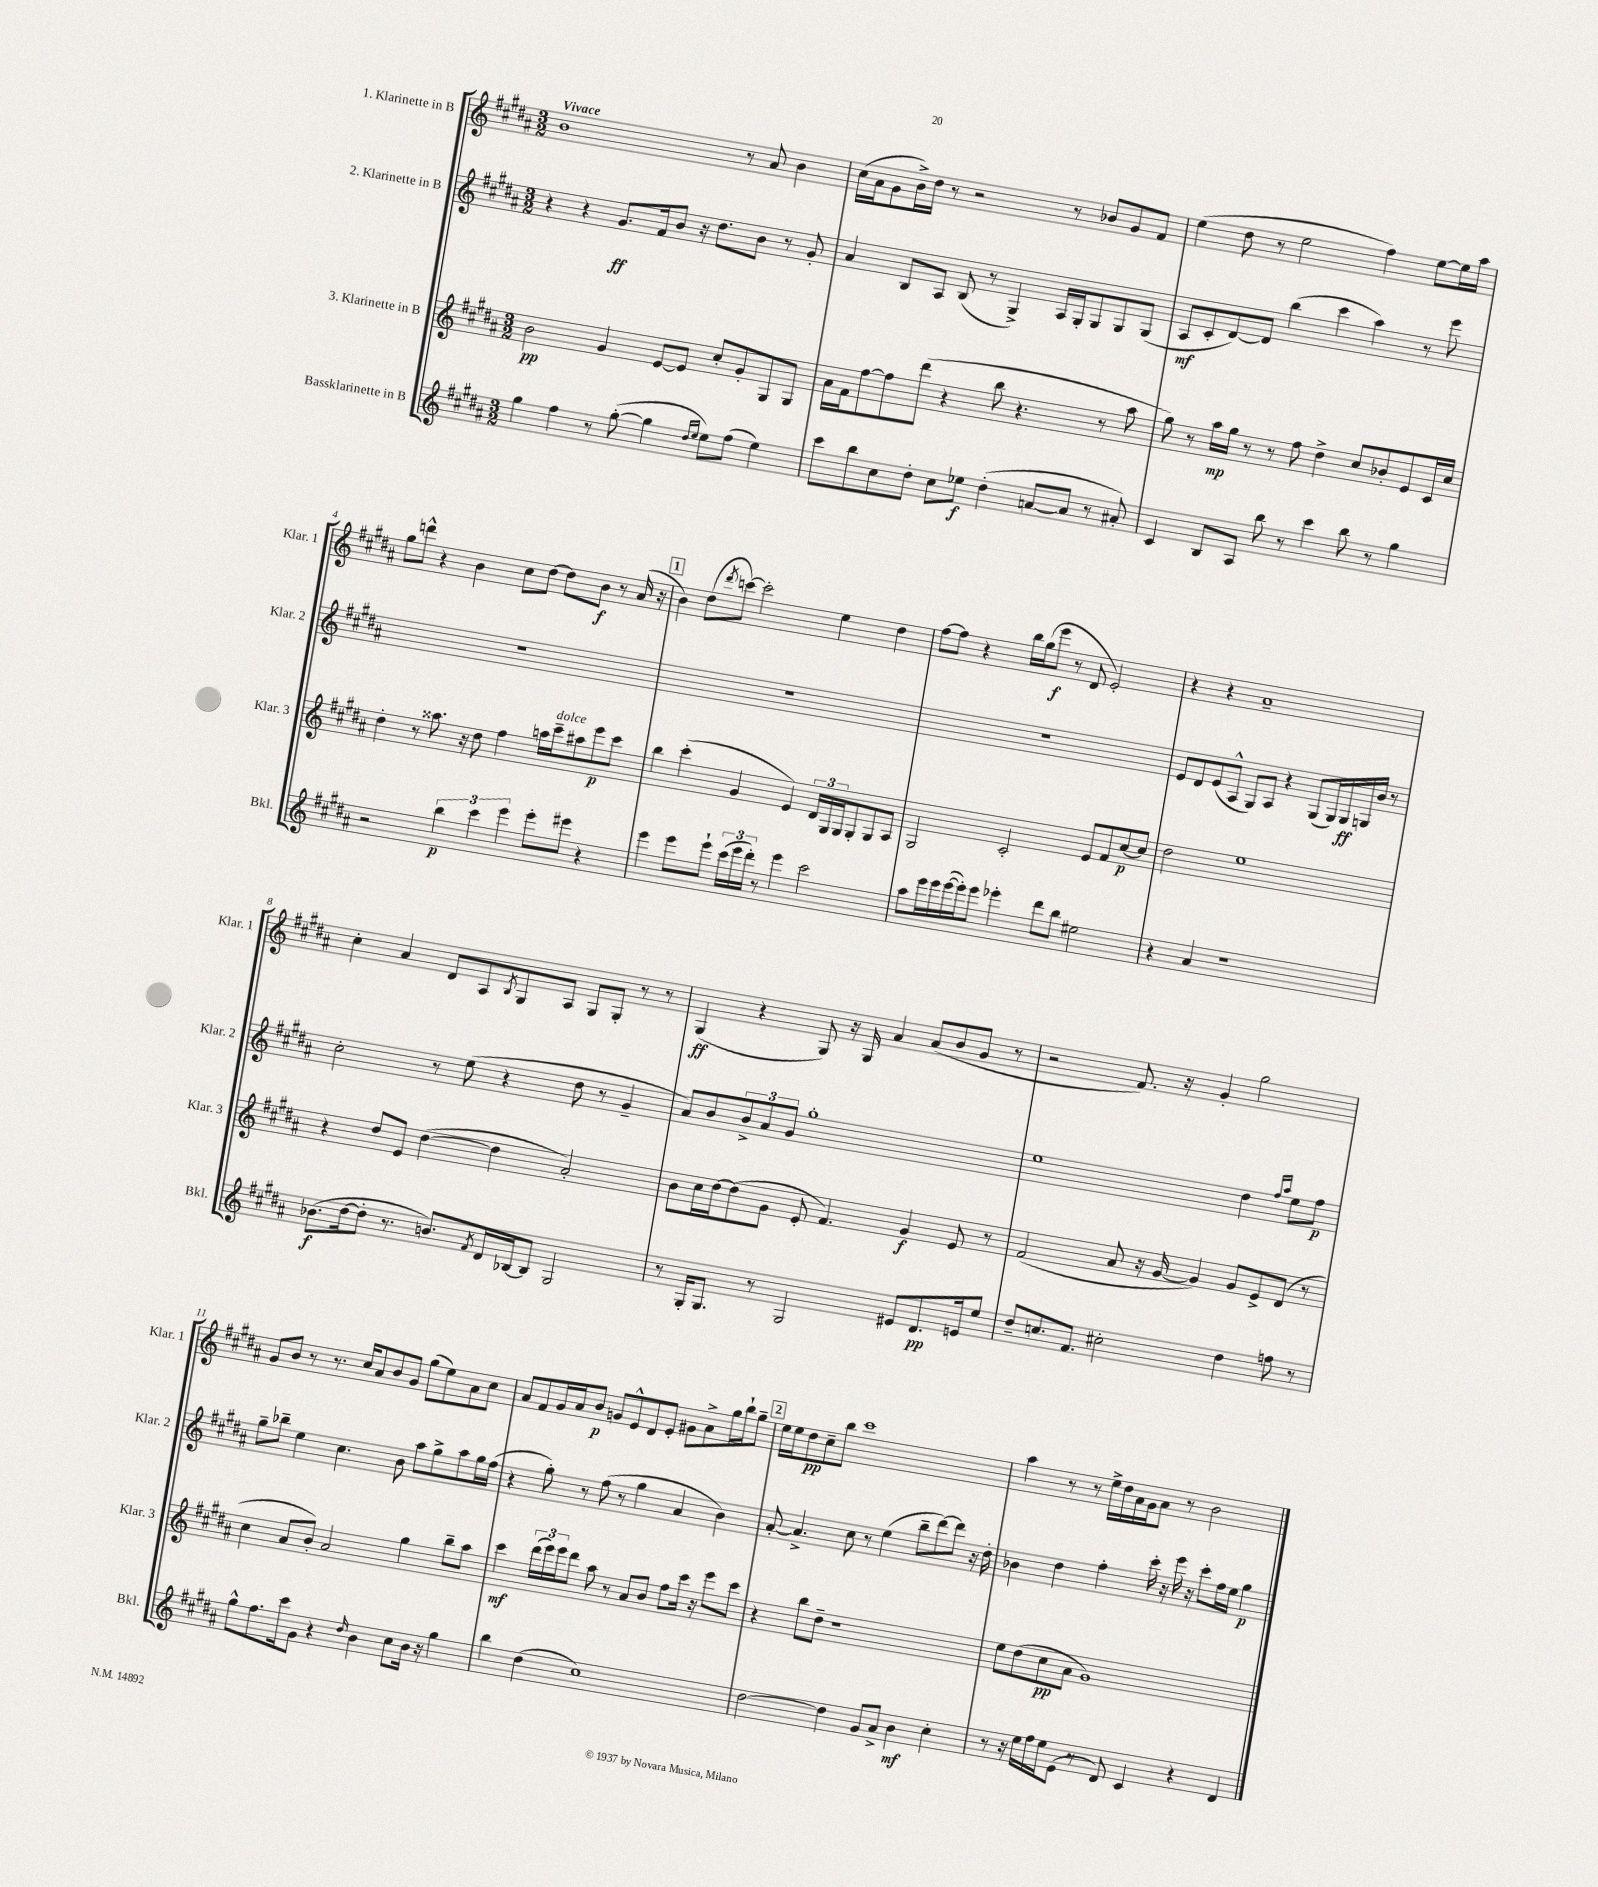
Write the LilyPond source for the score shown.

<<
\new StaffGroup <<
\new Staff = "s0" \with { instrumentName = "1. Klarinette in B" shortInstrumentName = "Klar. 1" } {
    \clef treble \key b \major \numericTimeSignature \time 3/2 \tempo "Vivace"
    b'1 r8 ais'8 b'4 |
    cis''16( ais'16 gis'8 b'16->) dis''16 r8 r2 r8 bes'8 gis'8 fis'8 |
    e''4( dis''8 r8 e''2 fis''4) e''8~ e''16 ais''16 |
    gis''8 d'''8-^ r4 b'4 cis''8 dis''8~ dis''8 b'8\f r8 ais'16( r16 |
    \mark \markup { \box "1" } b'4) dis''8( \acciaccatura { dis'''8 } c'''8~) c'''2-. e''4 dis''4 |
    fis''8~ fis''8 r4 b''16 gis''16( e'''8\f r8 dis'8 e'2-.) |
    r4 r4 ais'1-- |
    cis''4-. ais'4 dis'8 ais8 \acciaccatura { b8 } gis8 ais8 gis8 gis8-. r8 r8 |
    gis4\ff( r4 gis8) r16 gis16 ais'4 ais'8( b'8 gis'8 r8 |
    r2 fis'8.) r16 gis'4-. gis''2 |
    gis'8 b'8 r8 r8. cis''16 ais'8 b'8 gis'8 gis''8( e''8) ais'8 cis''8 |
    ais'8 fis'8 gis'16 ais'16 b'8\p g'8 e'8-^ dis'8 e'8-. gis'8 ais'8-> gis''16 b''16-! gis''8-- |
    \mark \markup { \box "2" } e''16 e''16 dis''8\pp cis''8-- b''8 cis'''1 |
    ais''4 r8 r8 e''16-> dis''16 ais'16 gis'16 ais'8 r8 b'2 \bar "|." |
}
\new Staff = "s1" \with { instrumentName = "2. Klarinette in B" shortInstrumentName = "Klar. 2" } {
    \clef treble \key b \major \numericTimeSignature \time 3/2
    r4 r4 gis'8.\ff fis'16 b'8 r16 dis''8. b'8 r8 gis'8-. |
    ais'4 b8 ais8 b8( r8 gis4->) ais16 gis16-. gis8 gis8 gis8( |
    ais8\mf cis'8-. dis'8~) dis'8 b''4( cis'''4 ais''4) r8 e'''8 |
    R1. |
    \mark \markup { \box "1" } R1. |
    R1. |
    e'8 dis'8 e'8( ais8-^ gis8) ais8 r4 gis8( gis16) gis16\ff g16 b'16 r8 |
    cis''2-. r8 e''8( r4 dis''8 r8 gis'4-- |
    ais'8) b'8 \tuplet 3/2 { b'8-> ais'8 gis'8 } gis''1-. |
    e''1 dis''4 \grace { fis''16 ais''16 } e''8 fis''8\p |
    gis''8-- bes''8-- e''4 cis''4. b'8 ais''8 gis''8-> ais''8 gis''16 fis''16( |
    r4 gis''8-.) r8 fis''8( r8 gis''4 ais'4 b'4) |
    \mark \markup { \box "2" } ais'8~-. ais'4.-> cis''8 r8 e''4( b''8-- dis'''8~) dis'''8 r16 dis''16-. |
    bes'4 dis''4 fis''4-. cis'''16-. r16 e'''16 r16 cis'''8-. fis''16 e''16 gis''4\p \bar "|." |
}
\new Staff = "s2" \with { instrumentName = "3. Klarinette in B" shortInstrumentName = "Klar. 3" } {
    \clef treble \key b \major \numericTimeSignature \time 3/2
    b'2\pp gis'4 e'8~ e'8 cis''8-. gis'8-. gis8 gis8 |
    ais'16 fis'16 fis''8~ fis''8 dis'''8( r4 b''8 r4. r8 ais''8 |
    gis''8) r8 ais''16\mp gis''16 r8 r8 fis''8 dis''4-> cis''8 bes'8-. e'8 cis'16 cis''16 |
    dis''4-. r8 aisis''8. r16 dis''8 fis''4 a''16 cis'''16--^\markup { \italic "dolce" } ais''8 e'''8\p cis'''8 |
    \mark \markup { \box "1" } b''4 cis'''4-.( gis'4 e'4) \tuplet 3/2 { dis'16 gis16 gis16 } gis8-. gis8 ais8 |
    gis2 cis'2-. e'8 fis'8 cis''8~\p cis''8 |
    dis''2 e''1 |
    r4 dis''8 e'8 dis''4~( dis''4 ais'2-.) |
    b'8 cis''16 dis''16~ dis''8( gis'8 e'8-. fis'4.) gis'4\f e'8 r8 |
    fis'2( ais'8 r16 gis'16~ gis'4) gis'8 e'8-> dis'8( r8 |
    cis''4 ais'8 b'8-.) ais'2 gis''4 b''8-- ais''8 |
    cis'''4\mf \tuplet 3/2 { dis'''16( e'''16) e'''16 } dis'''8 ais''8 r8 ais'8 b'8 fis''8 cis'''16 r16 e'''8 cis'''8 |
    \mark \markup { \box "2" } r4 b''8 dis''8-- r1 |
    e''8 dis''8( cis''8\pp ais'8 gis'1) \bar "|." |
}
\new Staff = "s3" \with { instrumentName = "Bassklarinette in B" shortInstrumentName = "Bkl." } {
    \clef treble \key b \major \numericTimeSignature \time 3/2
    gis''4 fis''4 r8 gis''8~-.( gis''4 \grace { dis''16 e''16 } e''8) fis''8( e''4) |
    cis'''8 b''8 cis''8 dis''8-. cis''8 ees''8\f dis''4-.( a'8~ a'8 r8 ais'8-.) |
    cis'4 b8 ais8 b''8 r8 cis'''4 b''8 r8 gis''4 |
    r2 \tuplet 3/2 { b''4\p cis'''4 e'''4 } e'''8-. eis'''8 r4 |
    \mark \markup { \box "1" } e'''4 e'''8 e'''8-! \tuplet 3/2 { cis'''16( e'''16 dis'''16-.) } r8 e'''4 cis'''2 |
    ais''8 e'''16 e'''16 e'''16~( e'''16-.) e'''8 ees'''4-. dis'''8 b''8 eis''2 |
    r4 ais'4 r1 |
    bes'8.\f( dis''16~ dis''8-. r8. b'8.) \acciaccatura { fis'8 } dis'16 bes16~ bes8 gis2 |
    r8 gis16-. gis8. r8 gis2 eis'8 dis'8.\pp e'16 e''8 |
    dis''8-- c''8. fis'8. cis''2-. dis''4 f''8 r8 |
    gis''8-^ fis''8. cis'''16 gis'8 r4 \grace { dis''16 } b'4 cis''8 b'16 r16 gis''4 |
    b''4 dis''4( cis''1) |
    \mark \markup { \box "2" } dis''2~ dis''4 gis'8 ais'8-> b'4\mf cis''4-. |
    r8 r16 e''16 fis''16 e''16 e'8( r8 dis'8) cis'4 r4 dis'4 \bar "|." |
}
>>
>>
